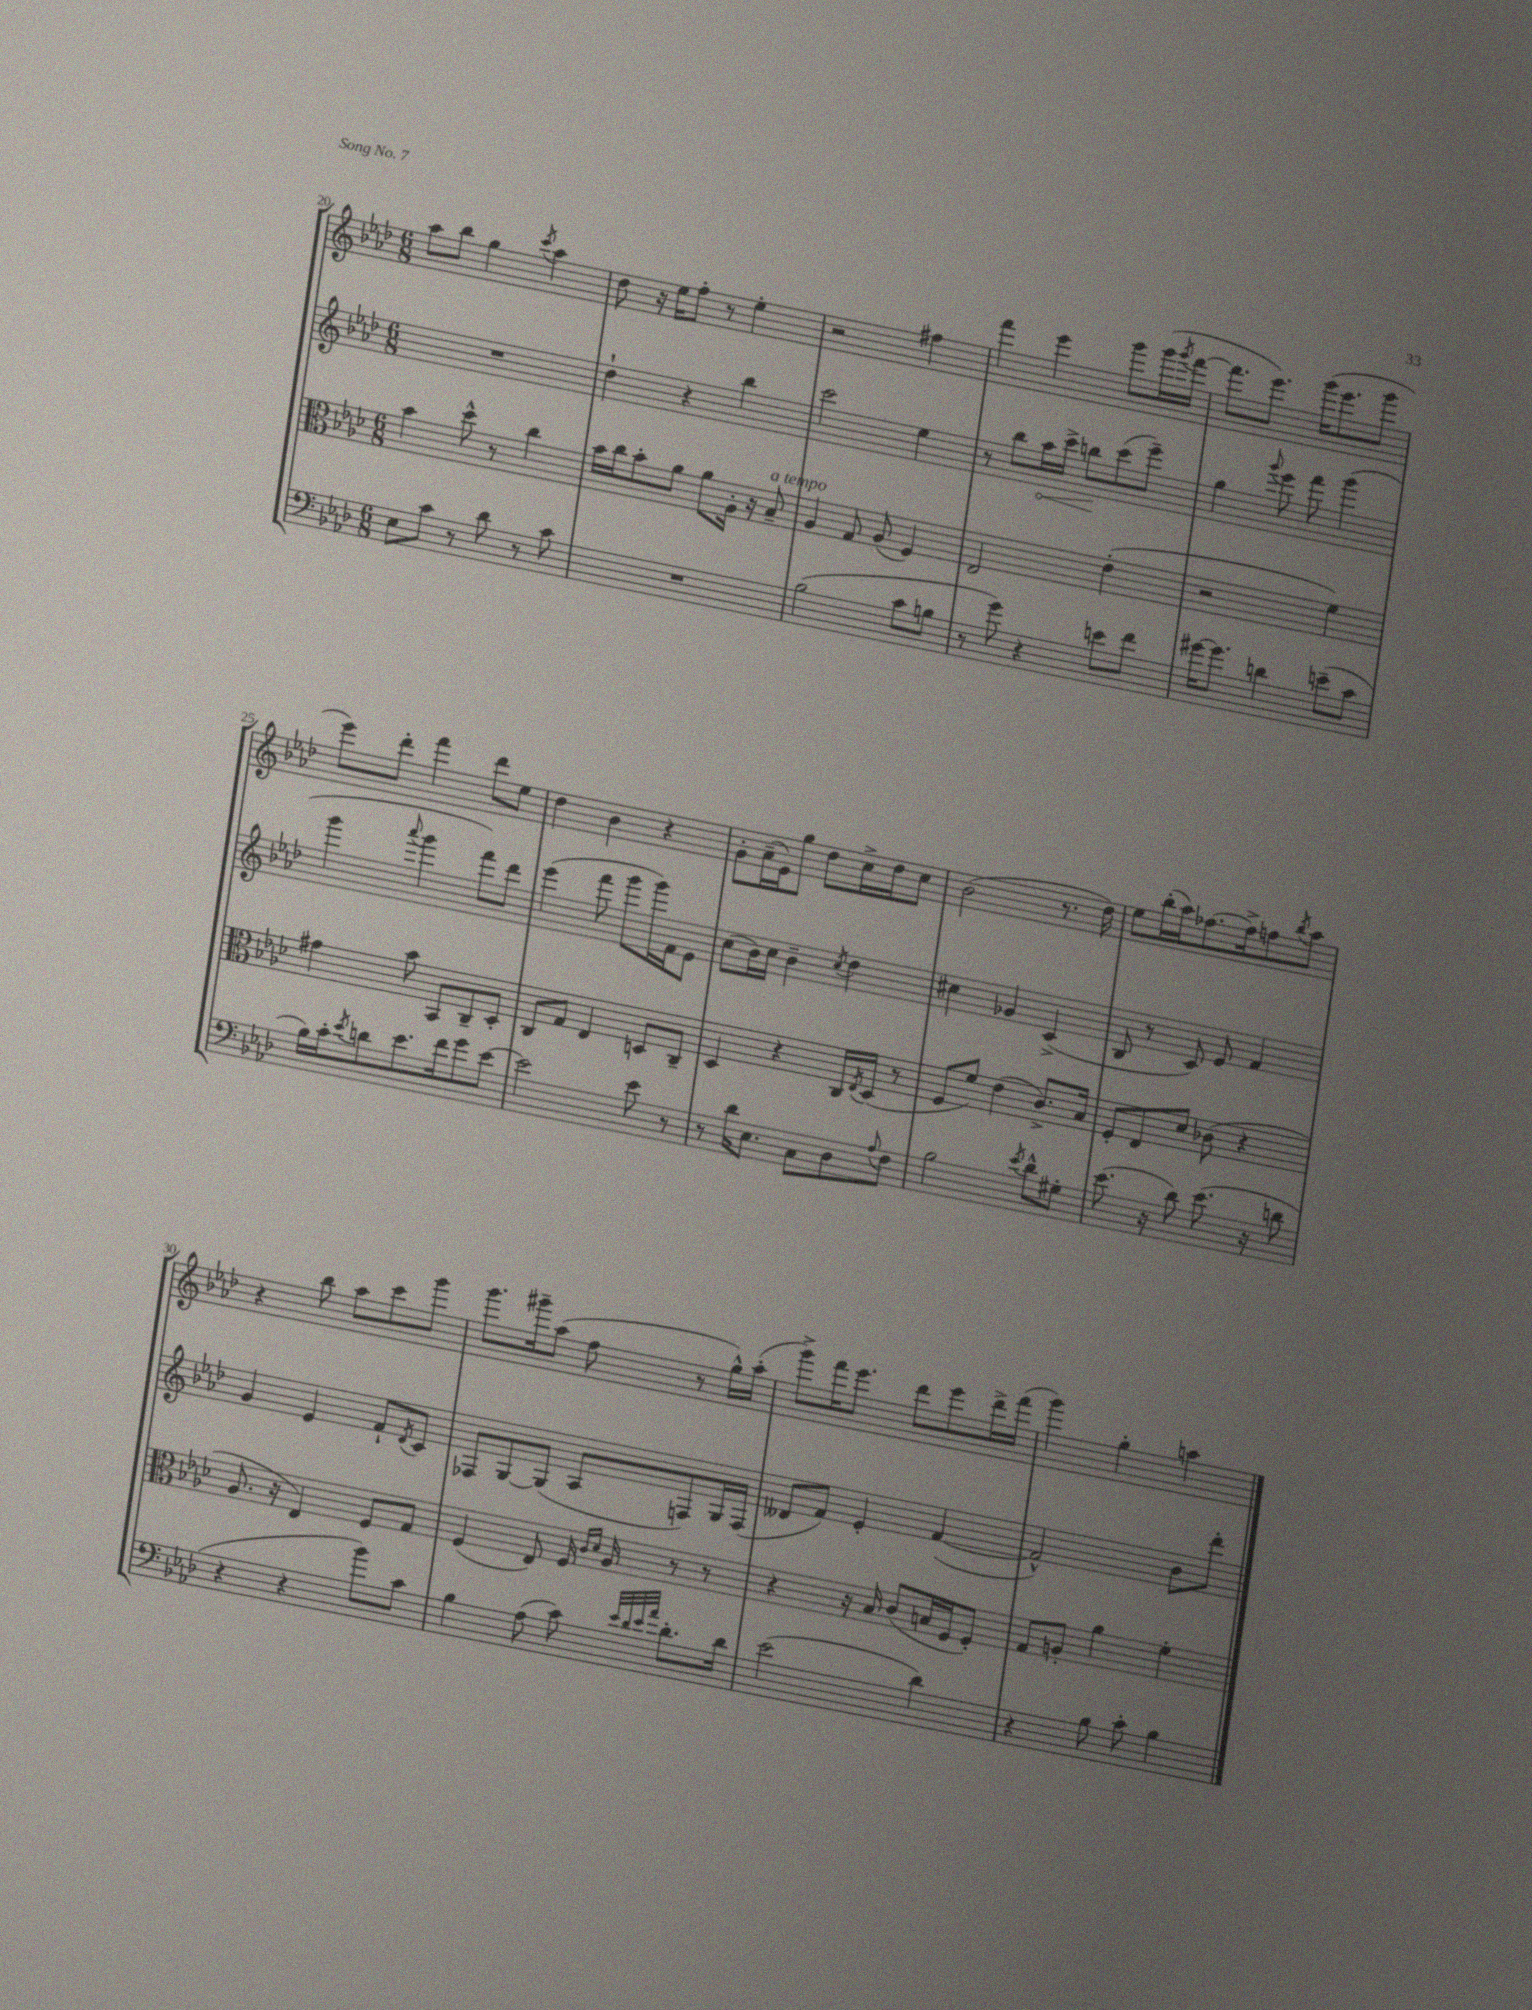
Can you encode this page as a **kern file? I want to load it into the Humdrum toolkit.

**kern	**kern	**kern	**kern
*staff4	*staff3	*staff2	*staff1
*clefF4	*clefC3	*clefG2	*clefG2
*k[b-e-a-d-]	*k[b-e-a-d-]	*k[b-e-a-d-]	*k[b-e-a-d-]
*M6/8	*M6/8	*M6/8	*M6/8
8E-	4b-	2.r	8aa-
8c	.	.	8bb-
8r	8dd-^^	.	4gg
8d-	8r	.	.
.	.	.	8qccc
8r	4cc	.	4aa-
8c	.	.	.
=	=	=	=
2.r	16b-	4dd-`	8dd-
.	16cc	.	.
.	8b-'	.	16r
.	.	.	16ee-
.	8a-	4r	8ff'
.	8a-	.	8r
.	16A-'	4bb-	4ee-'
.	16r	.	.
.	8B-~	.	.
=	=	=	=
(2B-	4A-	2ccc	2r
.	8G	.	.
.	(8A-	.	.
8c	4F)	4ee-	4ff#
8B	.	.	.
=	=	=	=
8r	2E-	8r	4fff
8g)	.	8bb-	.
4r	.	16aa-	4eee-
.	.	16ccc^	.
.	.	8bb	.
8e	(4e-'	(8ccc	8ggg
8f	.	8eee-~)	(16ggg
.	.	.	8qggg
.	.	.	[16fff
=	=	=	=
[16g#	2r	4gg	8.fff]
8.g#]	.	.	.
.	.	.	8.eee-)
.	.	8qqggg	.
4d	.	8eee-	.
.	.	8fff	(16ggg
.	.	.	8.eee-
(8e~	4f)	(4ggg	.
8c	.	.	8ggg
=	=	=	=
16B-)	4g#	4ggg	8eee-)
16c'	.	.	.
8qe-	.	.	.
8d	.	.	8ddd-'
.	.	8qqaaa-	.
8.e-	8b-	4ggg	4fff
.	8BB-	.	.
16f	.	.	.
8g	8C~	8fff)	8ddd-
[8e-	8D-'	8ddd-	8ee-
=	=	=	=
2e-]	8C	(4eee-	4dd-
.	8G	.	.
.	4E-	8fff	4b-
.	.	8ggg	.
8e-	8D	16ggg)	4r
.	.	16f	.
8r	8C~	8e-	.
=	=	=	=
8r	4D-	(8cc	8g'
16d-	.	16b-)	(16a-~
8.E-	.	16cc	16e-)
.	4r	4b-~	8gg
8C	.	.	8dd-
.	.	8qcc	.
8D-	16C	4dd-	16cc^
.	8qE-	.	.
.	(16D-	.	16dd-
8qqA-	.	.	.
8F	8r	.	8cc
=	=	=	=
2B-	8F	4cc#	(2b-
.	8f)	.	.
.	(4e-	4g-	.
8qe-	.	.	.
8d-^^	8.c^)	(4c^	8.r
8G#'	.	.	.
.	16B-	.	16dd-)
=	=	=	=
(8.e-	8F'	8B-	8ee-
.	8E-	8r	(16bb-'
16r	.	.	16aa-)
8d-)	8d-	8c)	[8.ff-
(8.e-	(8c-	8e-	.
.	.	.	16ff-^]
.	4r	4f	8ff
16r	.	.	.
.	.	.	8qbb-
8d	.	.	8aa-
=	=	=	=
4r	8.A-	4g	4r
.	16r	.	.
4r	4E-)	4e-	8bb-
.	.	.	8aa-
8b-)	8F	8f`	8ccc
.	.	8qd-	.
8c	8G	8c	8ggg
=	=	=	=
4B-	(4F	8F-	8.ggg
.	.	[8G	.
.	.	.	16ggg#~
(8A-	8E-)	(8G]	(8aa-
8c)	16F	8A-	8ff
.	16qqc	.	.
.	16qqd-	.	.
.	16A-	.	.
32qqe-	.	.	.
32qqd-	.	.	.
32qqe-	.	.	.
32qqa-	.	.	.
8.d-'	8r	8F)	8r
.	8r	16G	16gg^^)
16d-	.	(16F	(16aa-'
=	=	=	=
(2e-	4r	8d--	8ggg^)
.	.	8f)	16fff
.	.	.	8.eee-
.	16r	4e-'	.
.	16B-	.	.
.	(8c	.	8ddd-
4d-)	16B	([4f	8eee-
.	16F	.	.
.	8F')	.	16ddd-^
.	.	.	(16fff
=	=	=	=
4r	8G	2f^^])	4ggg)
.	8A'	.	.
8B-	4a-	.	4gg'
8c'	.	.	.
4B-	4f'	8b-	4aa
.	.	8ddd-'	.
==	==	==	==
*-	*-	*-	*-
